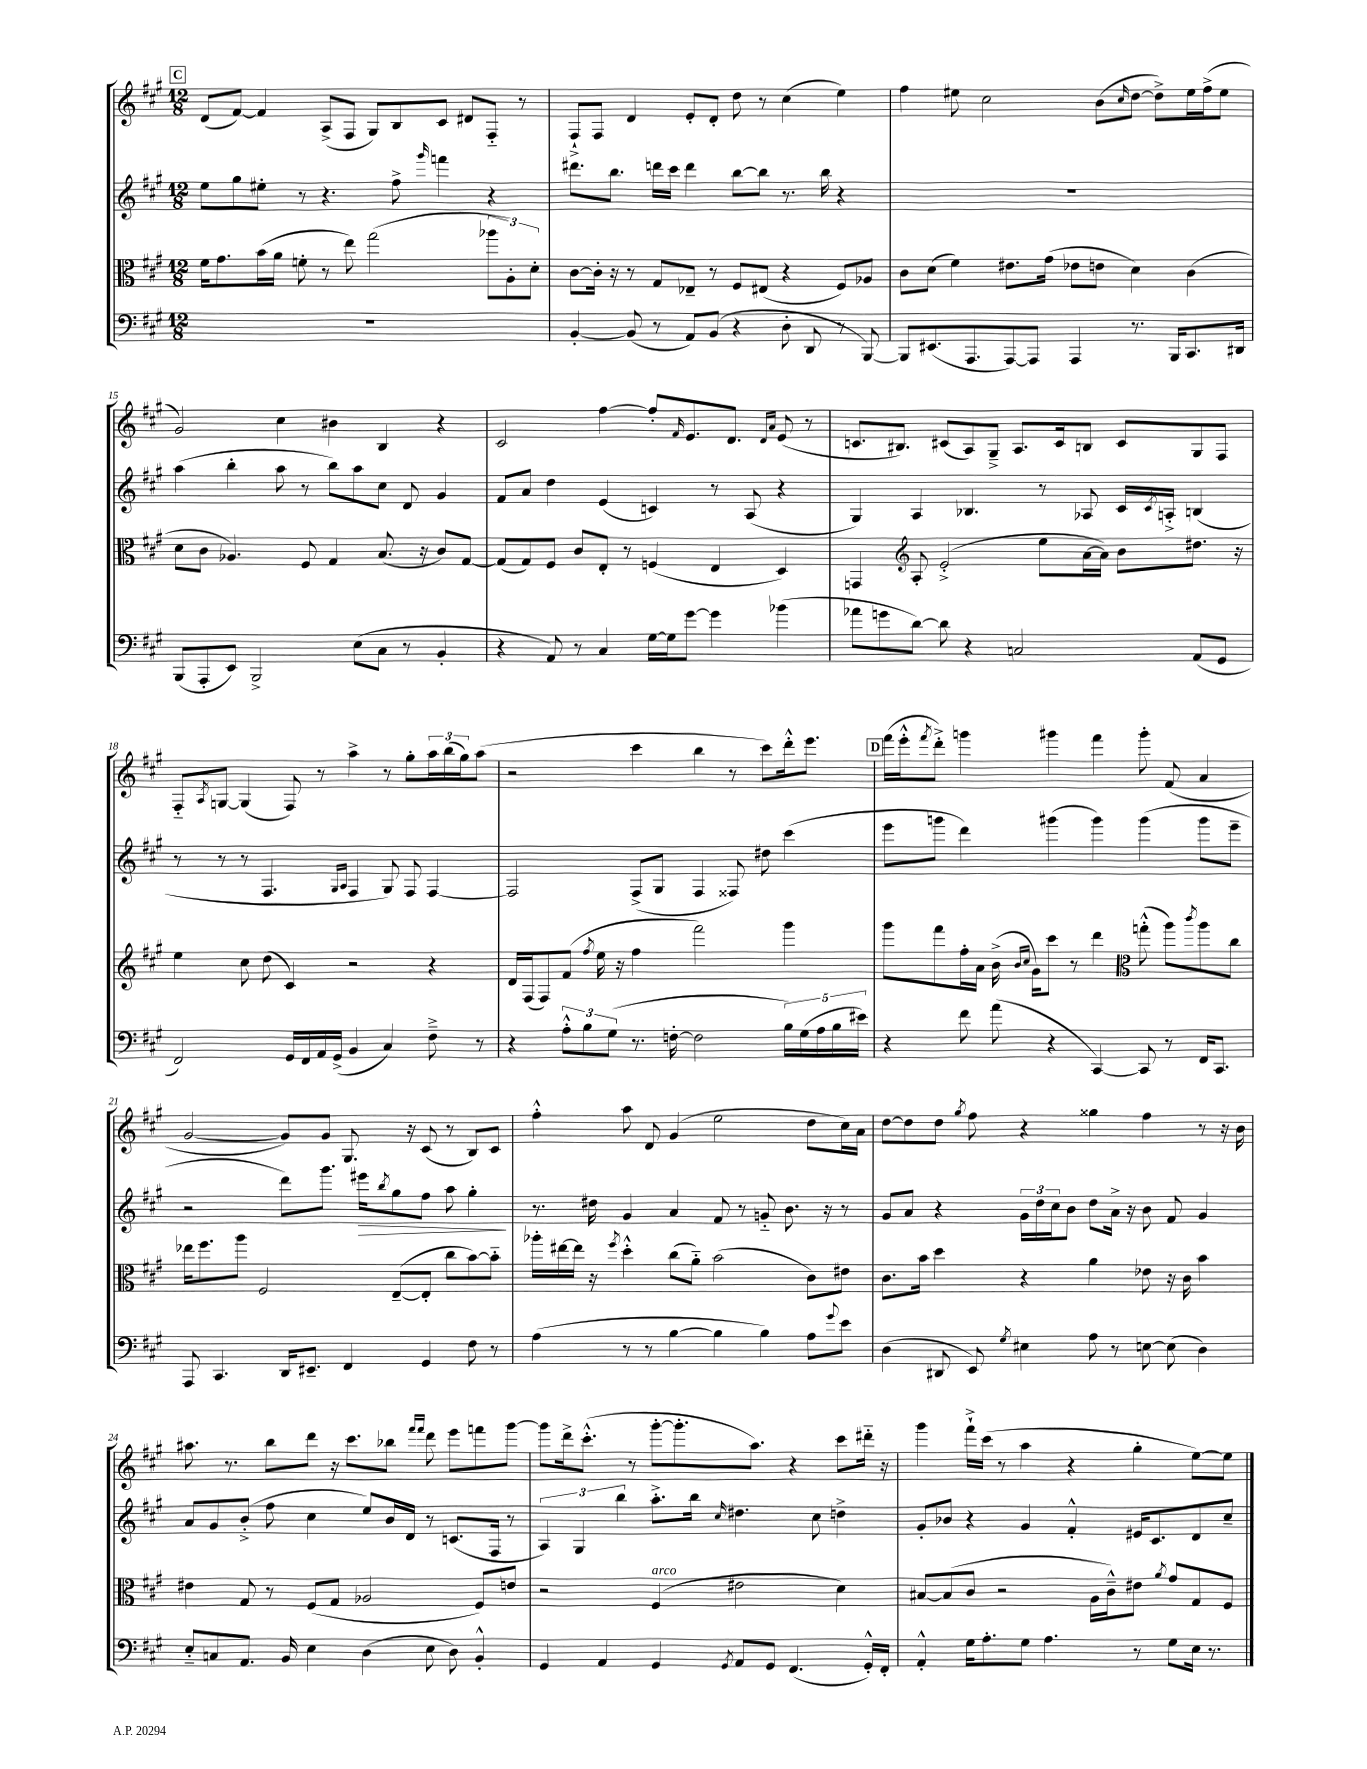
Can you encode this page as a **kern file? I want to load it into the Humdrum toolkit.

**kern	**kern	**kern	**kern
*staff4	*staff3	*staff2	*staff1
*clefF4	*clefC3	*clefG2	*clefG2
*k[f#c#g#]	*k[f#c#g#]	*k[f#c#g#]	*k[f#c#g#]
*M12/8	*M12/8	*M12/8	*M12/8
1.r	16f#	8ee	(8d
.	8.g#	.	.
.	.	8gg#	[8f#)
.	(16b	8ee#'	4f#]
.	16a	.	.
.	8f'	8r	.
.	8r	4.r	(8A^
.	8ee)	.	8F#
.	(2gg#	.	8G#)
.	.	8ff#^	8B
.	.	16qqggg#	.
.	.	4fff	8c#
.	.	.	8d#
.	12aa-	4r	8F#'~
.	12A')	.	.
.	.	.	8r
.	12d'	.	.
=	=	=	=
[4BB'	[8c#	8.ddd#	8F#`^
.	16c#']	.	8F#
.	16r	8.bb	.
(8BB]	8r	.	4d
8r	8G#	16ddd	.
.	.	16ccc#	.
8AA)	8E-~	4ddd	8e'
(8BB	8r	.	8d'
4r	8F#	[8bb	8dd
.	(8E#	8bb]	8r
8D'	4r	8.r	(4cc#
8DD	.	.	.
.	.	16bb	.
8r	8F#)	4r	4ee)
[8BBB)	8A-	.	.
=	=	=	=
8BBB]	8c#	1.r	4ff#
(8.EE#	(8d	.	.
.	4f#)	.	8ee#
8.AAA	.	.	.
.	.	.	2cc#
[8AAA)	8.e#	.	.
8AAA]	.	.	.
.	(16g#	.	.
4AAA	8e-	.	.
.	8e	.	(8b
.	.	.	16qqcc#
8.r	4d)	.	[8dd
.	.	.	8dd^])
16BBB	.	.	.
8.CC#	(4c#	.	16ee#
.	.	.	(16ff#^
.	.	.	8ee#
16DD#	.	.	.
=	=	=	=
(8BBB	8d	(4aa	2g#)
8AAA'	8c#	.	.
8EE)	4.A-)	4bb'	.
2BBB^	.	.	.
.	.	8aa	4cc#
.	8F#	8r	.
.	4G#	8bb)	4b#
(8E	.	8aa	.
8C#	(8.B	8cc#	4B
8r	.	8d	.
.	16r	.	.
4BB'	8c#)	4g#	4r
.	[8G#	.	.
=	=	=	=
4r	(8G#]	8f#	2c#
.	8G#)	8a	.
8AA)	8F#	4dd	.
8r	8c#	.	.
4C#	8E'	(4e	[4ff#
.	8r	.	.
[16G#	(4F	4c)	8ff#']
16G#]	.	.	.
.	.	.	16qqf#
[8g#	.	.	8.e
4g#]	4E	8r	.
.	.	.	8.d
.	.	(8A	.
.	.	.	16qqd
.	.	.	16qqa
(4b-	4D)	4r	(8e
.	.	.	8r
=	=	=	=
8a-	4GG	4G#)	8.c
8g	.	.	.
.	.	.	8.B#)
*	*clefG2	*	*
[8d)	8A'	4A	.
8d]	(2e'^	.	(8c#
4r	.	4.B-	8A)
.	.	.	8G#~^
2C	.	.	8.A
.	8ee	8r	.
.	.	.	16c#
.	[16a	8A-	8B
.	16a])	.	.
.	8b	16c#	8c#
.	.	8qc#	.
.	.	16A'^	.
(8AA	8.dd#	(4B	8G#
8GG#	.	.	8F#
.	16r	.	.
=	=	=	=
2FF#)	4ee	8r	8F#'~
.	.	.	8qA
.	.	8r	[8G
.	8cc#	8r	(4G]
.	(8dd	4.F#	.
16GG#	4c#)	.	8F#)
16FF#	.	.	.
16AA	.	.	8r
(16GG#^	.	.	.
.	.	16qqG#	.
.	.	16qqA	.
4BB	2r	4F#	4aa^
4C#)	.	8G#)	8r
.	.	8F#	8gg#'
8F#~^	4r	[4F#	24aa
.	.	.	(24bb
.	.	.	24gg#)
8r	.	.	(8aa
=	=	=	=
4r	16d	2F#]	2r
.	(16F#	.	.
.	8F#)	.	.
12A'^^	(8f#	.	.
12B	.	.	.
.	8qff#	.	.
.	16ee	.	.
(12G#	.	.	.
.	16r	.	.
8.r	4ff#	(8F#^	4ccc#
.	.	8G#	.
[16F'	.	.	.
2F]	2fff#)	4F#	4bb
.	.	8F##)	8r
.	.	8dd#	8ccc#)
20B)	4ggg#	(4ccc#	16ddd'^^
(20G#	.	.	.
.	.	.	8.eee
20A	.	.	.
20B	.	.	.
20e#)	.	.	.
=	=	=	=
4r	8ggg#	8eee	(16fff#
.	.	.	16eee'^^
.	.	.	8qfff#
.	8fff#	8ggg	8ddd'^)
8f#	16ff#'	4ddd)	4ggg
.	16a	.	.
(8a	(16b^	.	.
.	16qqb	.	.
.	16qqcc#	.	.
.	16g#)	.	.
4r	8ccc#	(4ggg#	4ggg#
.	8r	.	.
[4CC#)	4ddd	4ggg#)	4fff#
*	*clefC3	*	*
8CC#]	(8gg'^^	(4ggg#	8ggg#'
8r	8aa)	.	(8f#
.	8qccc#	.	.
16FF#	8aa	8ggg#	4a
8.CC#	.	.	.
.	8cc#	8eee~	.
=	=	=	=
8AAA	16ee-	2r	[2g#
.	8.ff#	.	.
4.CC#	.	.	.
.	8aa	.	.
.	2F#	.	.
16DD	.	8ddd)	8g#])
8.EE#~	.	.	.
.	.	8.ggg#	8g#
4FF#	.	.	8.G#
.	.	16eee#	.
.	.	8qbb	.
.	([8E~	8gg#	.
.	.	.	16r
4GG#	8E']	8ff#	(8c#
.	8cc#	8aa	8r
8F#	[8b)	4gg#'	8B)
8r	8b'~]	.	8c#
=	=	=	=
(4A	16aa-'	8.r	4ff#'^^
.	[16ee#	.	.
.	16ee#]	.	.
.	16r	16dd#	.
.	8qff#	.	.
8r	4dd'^^	4g#	8aa
8r	.	.	8d
[4B	(8cc#	4a	(4g#
.	8a'~)	.	.
4B]	(2b	8f#	2ee
.	.	8r	.
4B)	.	8g'~	.
.	.	8.b	.
8A	8c#)	.	8dd
.	.	16r	.
8qqg#	.	.	.
8e	8e#	8r	16cc#)
.	.	.	16a
=	=	=	=
(4D	8.c#	8g#	[8dd
.	.	8a	8dd]
.	16b	.	.
8DD#	4dd	4r	8dd
.	.	.	8qgg#
8EE)	.	.	8ff#
8qG#	.	.	.
4E#	4r	24g#	4r
.	.	24dd	.
.	.	24cc#	.
.	.	8b	.
8A	4a	8dd	4gg##
8r	.	16a^	.
.	.	16r	.
[8E	8e-	8b	4ff#
(8E]	16r	8f#	.
.	16c#	.	.
4D)	4b	4g#	8r
.	.	.	16r
.	.	.	16b
=	=	=	=
8E'~	4e#	8a	8.aa#
8C	.	8g#	.
.	.	.	8.r
8.AA	8G#	(8b'^	.
.	8r	8ff#	8bb
16BB	.	.	.
4E	(8F#	4cc#	8ddd
.	8G#	.	16r
.	.	.	8.ccc#
(4D	2A-	8ee)	.
.	.	16b	8bb-
.	.	16d	.
.	.	.	16qqfff#
.	.	.	16qqfff#
8E	.	8r	8ddd
8D)	.	(8.c	8eee
4BB'^^	8F#)	.	8fff
.	.	16F#	.
.	8e	8r	[8ggg#
=	=	=	=
4GG#	2r	6A)	8ggg#]
.	.	.	16ddd^
.	.	6G#	.
.	.	.	(8.ccc#'^^
4AA	.	.	.
.	.	6bb	.
.	.	.	8r
4GG#	(4F#	8.aa'^	[8ggg#'
.	.	.	8.ggg#']
.	.	16bb	.
8qGG#	.	16qqcc#	.
8AA	2e#	4.dd#	.
.	.	.	8.aa)
8GG#	.	.	.
(4.FF#	.	.	4r
.	.	8cc#	.
.	4d)	4dd^	8ccc#
16GG#'^^)	.	.	16ddd#'~
16FF#'	.	.	16r
=	=	=	=
4AA'^^	[8B#	8g#'	4ggg#
.	(8B#]	8b-	.
16G#	8c#	4r	16fff#`^
8.A'	.	.	(16ccc#
.	2r	.	8r
8G#	.	4g#	4aa
4.A	.	.	.
.	.	4f#'^^	4r
.	16A	.	.
.	16c#~^^)	.	.
8r	8e#	16e#	4gg#'
.	.	8.c#	.
.	8qa	.	.
8G#	8g#	.	.
16E	8G#	8d	[8ee)
8.r	.	.	.
.	8F#	8cc#~	8ee]
==	==	==	==
*-	*-	*-	*-
